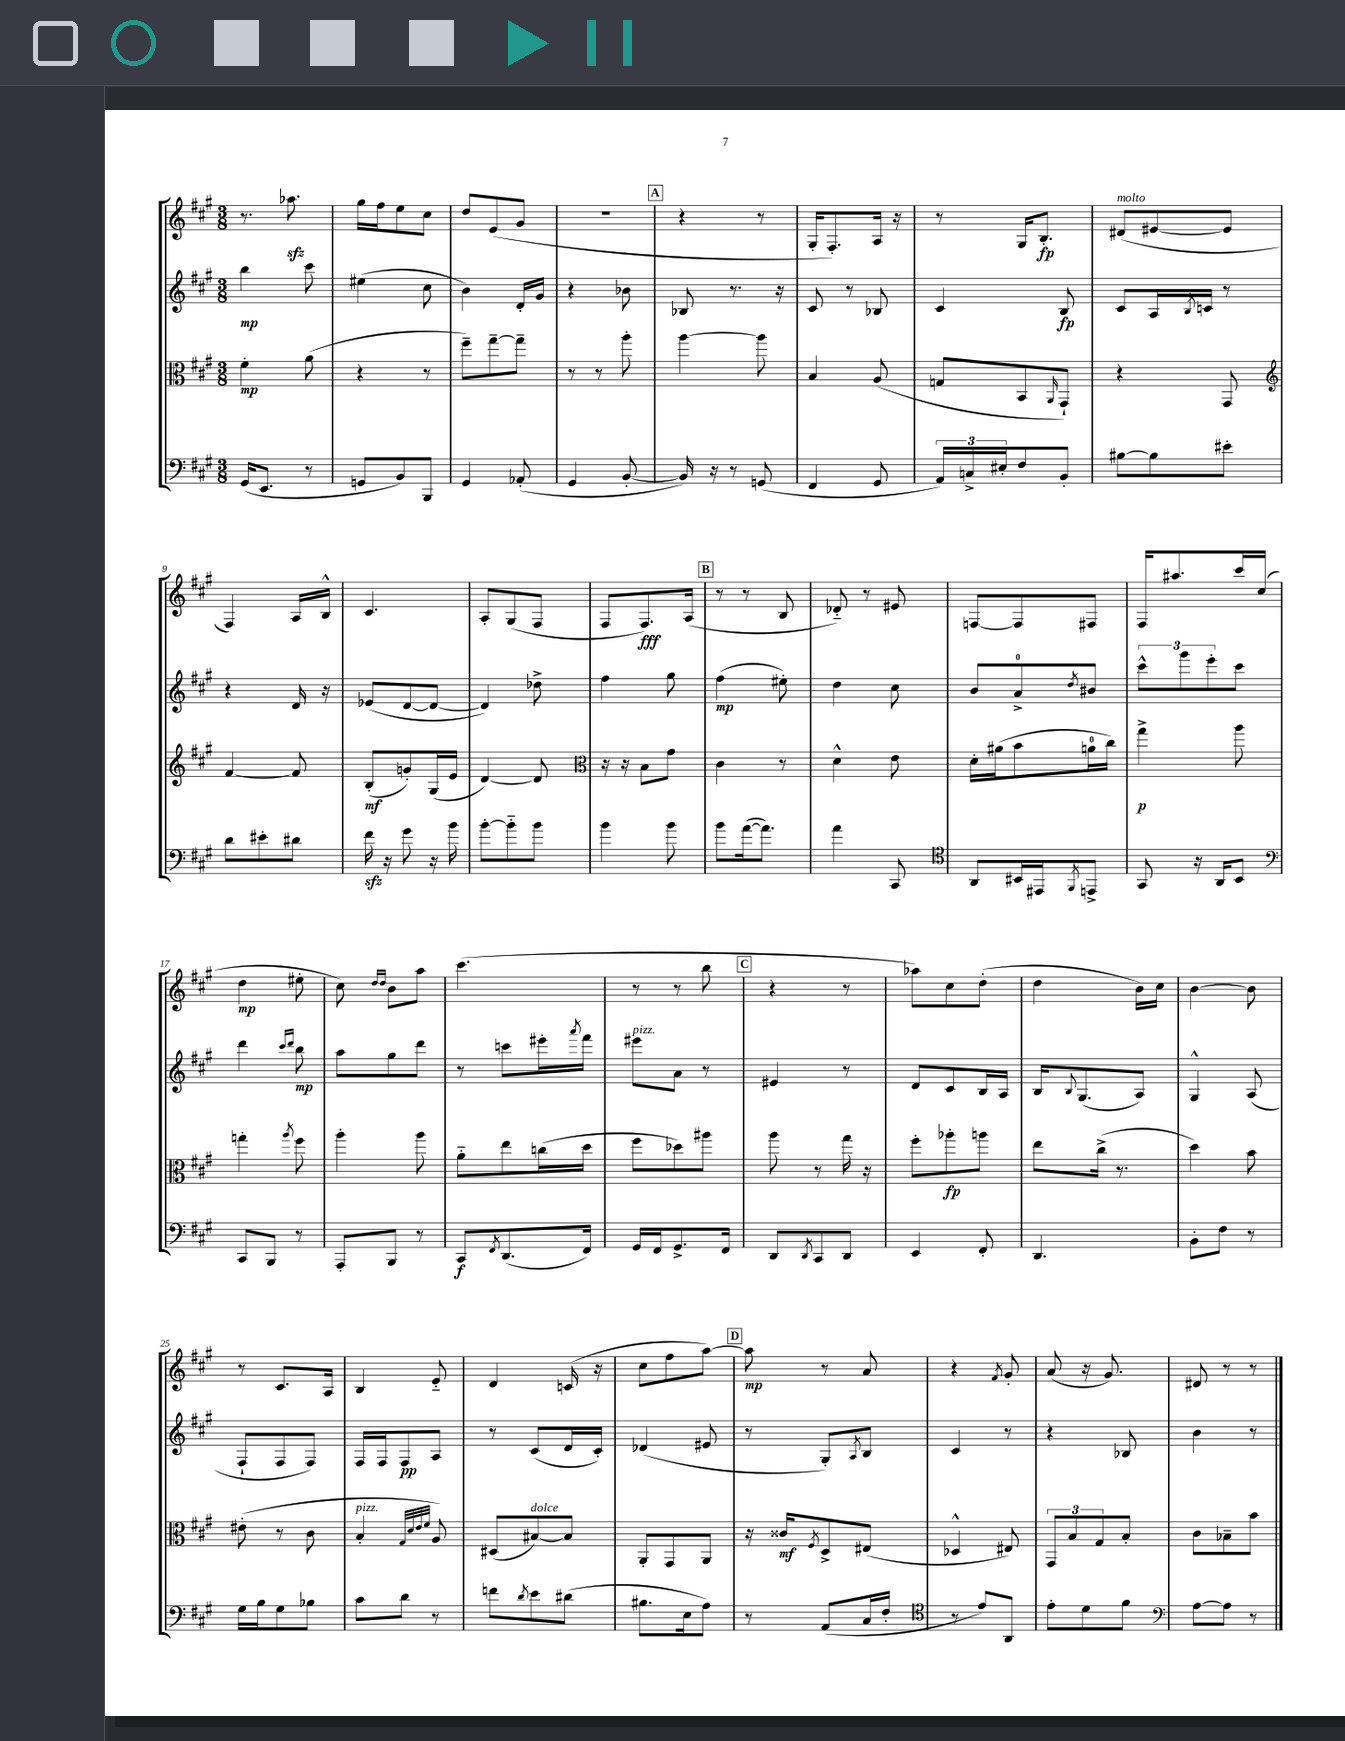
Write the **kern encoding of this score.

**kern	**dynam	**kern	**dynam	**kern	**dynam	**kern	**dynam
*part4	*part4	*part3	*part3	*part2	*part2	*part1	*part1
*staff4	*staff4	*staff3	*staff3	*staff2	*staff2	*staff1	*staff1
*clefF4	*	*clefC3	*	*clefG2	*	*clefG2	*
*k[f#c#g#]	*	*k[f#c#g#]	*	*k[f#c#g#]	*	*k[f#c#g#]	*
*M3/8	*	*M3/8	*	*M3/8	*	*M3/8	*
=1	=1	=1	=1	=1	=1	=1	=1
(16GG#/KL	.	4f#'\	mp	4bb\	mp	8.r	.
8.EE/J	.	.	.	.	.	.	.
.	.	.	.	.	.	8.aa-Xzz\	.
8r	.	(8a\	.	8ccc#\	.	.	.
=2	=2	=2	=2	=2	=2	=2	=2
8GGn/L	.	4r	.	(4ee#X\	.	16gg#\LL	.
.	.	.	.	.	.	16ff#\J	.
8BB/)	.	.	.	.	.	8ee\	.
8BBB/J	.	8r	.	8cc#\	.	8cc#\J	.
=3	=3	=3	=3	=3	=3	=3	=3
4GG#/	.	8ff#~\L)	.	4b\)	.	8dd/L	.
.	.	[8gg#~\	.	.	.	(8e/	.
(8AA-X'/	.	8gg#~\J]	.	16d'/LL	.	8g#/J	.
.	.	.	.	16g#/JJ	.	.	.
=4	=4	=4	=4	=4	=4	=4	=4
4GG#/	.	8r	.	4r	.	4.r	.
.	.	8r	.	.	.	.	.
[8BB'/	.	8aa'\	.	8b-X\	.	.	.
!!LO:REH:place=s1:t=A
=5	=5	=5	=5	=5	=5	=5	=5
16BB/])	.	[4aa\	.	8B-X/	.	4r	.
16r	.	.	.	.	.	.	.
8r	.	.	.	8.r	.	.	.
(8GGn/	.	8aa\]	.	.	.	8r	.
.	.	.	.	16r	.	.	.
=6	=6	=6	=6	=6	=6	=6	=6
4FF#/	.	4B/	.	8c#/	.	16G#'/KL	.
.	.	.	.	.	.	8.F#'/)	.
.	.	.	.	8r	.	.	.
8GG#/	.	(8A/	.	8B-X/	.	16A/Jk	.
.	.	.	.	.	.	16r	.
=7	=7	=7	=7	=7	=7	=7	=7
24AA/LL)	.	8Gn/L	.	4c#/	.	8r	.
24Cn^/	.	.	.	.	.	.	.
24E#X'/J	.	.	.	.	.	.	.
8F#/	.	8BB/	.	.	.	16G#/KL	.
.	.	.	.	.	.	8.B'/J	fp
.	.	16qqAA/	.	.	.	.	.
8BB'/J	.	8GG#`/J)	.	8B/	fp	.	.
=8	=8	=8	=8	=8	=8	=8	=8
!	!	!	!	!	!	!LO:TX:a:i:t=molto	!
[8B#X\L	.	4r	.	8c#/L	.	(8d#X/L	.
8B#\]	.	.	.	16A/L	.	[8e#X/	.
.	.	.	.	8qB/	.	.	.
.	.	.	.	16cn/JJ	.	.	.
8e#X'\J	.	8GG#/	.	8r	.	8e#/J]	.
!!LO:LB:g=z
=9	=9	=9	=9	=9	=9	=9	=9
*	*	*clefG2	*	*	*	*	*
8d\L	.	[4f#/	.	4r	.	4F#/)	.
8e#X'\	.	.	.	.	.	.	.
8d#X\J	.	8f#/]	.	16d/	.	16A/LL	.
.	.	.	.	16r	.	16B^^/JJ	.
=10	=10	=10	=10	=10	=10	=10	=10
16f#zz\	.	(8B'/L	mf	(8e-X/L	.	4.c#/	.
16r	.	.	.	.	.	.	.
8g#\	.	8gn'/)	.	[8d/	.	.	.
16r	.	(16G#/L	.	8d/J_	.	.	.
16b\	.	16e/JJ	.	.	.	.	.
=11	=11	=11	=11	=11	=11	=11	=11
[8b'\L	.	[4d/)	.	4d/])	.	8A'/L	.
8b\]	.	.	.	.	.	(8G#/	.
8b\J	.	8d/]	.	8dd-X^\	.	8F#/J	.
=12	=12	=12	=12	=12	=12	=12	=12
*	*	*clefC3	*	*	*	*	*
4b\	.	16r	.	4ff#\	.	8F#/L	.
.	.	16r	.	.	.	.	.
.	.	8B\L	.	.	.	8.F#/)	fff
8b\	.	8g#\J	.	8gg#\	.	.	.
.	.	.	.	.	.	(16A/Jk	.
!!LO:REH:place=s1:t=B
=13	=13	=13	=13	=13	=13	=13	=13
8b\L	.	4c#\	.	(4ff#\	mp	8r	.
([16a\k	.	.	.	.	.	8r	.
8.a\J])	.	.	.	.	.	.	.
.	.	8r	.	8ee#X'\)	.	8B/	.
=14	=14	=14	=14	=14	=14	=14	=14
4a\	.	4d^^\	.	4dd\	.	8d-X/)	.
.	.	.	.	.	.	8r	.
8CC#/	.	8e\	.	8cc#\	.	8e#X/	.
=15	=15	=15	=15	=15	=15	=15	=15
*clefC4	*	*	*	*	*	*	*
8AA/L	.	16d'\LL	.	8b/L	.	[8Fn/L	.
.	.	(16a#X\J	.	.	.	.	.
16BB#X/L	.	8b\	.	8a^/	.	8F/]	.
16EE#X/J	.	.	.	.	.	.	.
8qFF#/	.	.	.	8qdd/	.	.	.
8EEn^/J	.	16an\L	.	8b#X/J	.	8F#X/J	.
.	.	16cc#\JJ)	.	.	.	.	.
=16	=16	=16	=16	=16	=16	=16	=16
8GG#/	.	4gg#^\	p	12ccc#^^\L	.	16F#/KL	.
.	.	.	.	.	.	8.aa#X/	.
.	.	.	.	12ggg#\	.	.	.
16r	.	.	.	.	.	.	.
.	.	.	.	12eee'\	.	.	.
16AA/KL	.	.	.	.	.	.	.
8BB/J	.	8aa\	.	8ccc#\J	.	16ccc#/L	.
.	.	.	.	.	.	(16cc#/JJ	.
!!LO:LB:g=z
=17	=17	=17	=17	=17	=17	=17	=17
*clefF4	*	*	*	*	*	*	*
8CC#/L	.	4ggn'\	.	4ddd\	.	4dd\	mp
8BBB/J	.	.	.	.	.	.	.
.	.	.	.	16qqccc#/LL	.	.	.
.	.	8qaa/	.	16qqddd/JJ	.	.	.
8r	.	8ff#\	.	8bb\	mp	8ee#X'\	.
=18	=18	=18	=18	=18	=18	=18	=18
8AAA'/L	.	4aa'\	.	8aa\L	.	8cc#\)	.
.	.	.	.	.	.	16qqdd/LL	.
.	.	.	.	.	.	16qqdd/JJ	.
8BBB/J	.	.	.	8gg#\	.	8b\L	.
8r	.	8aa\	.	8ddd\J	.	8aa\J	.
=19	=19	=19	=19	=19	=19	=19	=19
8CC#/L	f	8a\L	.	8r	.	(4.ccc#\	.
8qFF#/	.	.	.	.	.	.	.
(8.DD/	.	8ee\	.	8cccn\L	.	.	.
.	.	(16ccn\L	.	16eee#X'\L	.	.	.
.	.	.	.	8qaaa/	.	.	.
16FF#/Jk)	.	16dd\JJ	.	16fff#\JJ	.	.	.
=20	=20	=20	=20	=20	=20	=20	=20
!	!	!	!	!LO:TX:a:i:t=pizz.	!	!	!
16GG#/LL	.	8ff#\L	.	8eee#X\L	.	8r	.
16FF#/J	.	.	.	.	.	.	.
8.GG#^/	.	8dd-X\)	.	8a\J	.	8r	.
.	.	8aa#X\J	.	8r	.	8bb\	.
16FF#/Jk	.	.	.	.	.	.	.
!!LO:REH:place=s1:t=C
=21	=21	=21	=21	=21	=21	=21	=21
8DD/L	.	8aa\	.	4e#X/	.	4r	.
8qDD/	.	.	.	.	.	.	.
8CC#/	.	8r	.	.	.	.	.
8DD/J	.	16gg#\	.	8r	.	8r	.
.	.	16r	.	.	.	.	.
=22	=22	=22	=22	=22	=22	=22	=22
4EE/	.	8ff#'\L	.	8d/L	.	8aa-X\L)	.
.	.	8aa-X'\	fp	8c#/	.	8cc#\	.
8FF#'/	.	8aan\J	.	16B/L	.	(8dd'\J	.
.	.	.	.	16A/JJ	.	.	.
=23	=23	=23	=23	=23	=23	=23	=23
4.DD/	.	8ee\L	.	16B/KL	.	4dd\	.
.	.	.	.	8qqB/	.	.	.
.	.	.	.	(8.G#/	.	.	.
.	.	(16cc#^\Jk	.	.	.	.	.
.	.	8.r	.	.	.	.	.
.	.	.	.	8A/J)	.	16b\LL)	.
.	.	.	.	.	.	16cc#\JJ	.
=24	=24	=24	=24	=24	=24	=24	=24
8BB'\L	.	4dd\)	.	4G#^^/	.	[4b\	.
8F#\J	.	.	.	.	.	.	.
8r	.	8b\	.	(8A/	.	8b\]	.
!!LO:LB:g=z
=25	=25	=25	=25	=25	=25	=25	=25
16G#\LL	.	(8e#X'\	.	8F#`/L	.	8r	.
16B\J	.	.	.	.	.	.	.
8G#\	.	8r	.	8F#/	.	8.c#/L	.
8B-X\J	.	8c#\	.	8F#/J)	.	.	.
.	.	.	.	.	.	16A/Jk	.
=26	=26	=26	=26	=26	=26	=26	=26
!	!	!LO:TX:a:i:t=pizz.	!	!	!	!	!
8c#\L	.	4B'/	.	16F#/LL	.	4B/	.
.	.	.	.	16F#/J	.	.	.
8d\J	.	.	.	8F#/	pp	.	.
.	.	32qqG#/LLL	.	.	.	.	.
.	.	32qqd/	.	.	.	.	.
.	.	32qqe/	.	.	.	.	.
.	.	32qqf#/JJJ	.	.	.	.	.
8r	.	8A/)	.	8A/J	.	8e/	.
=27	=27	=27	=27	=27	=27	=27	=27
8fn\L	.	(8D#X/L	.	8r	.	4d/	.
8qd/	.	.	.	.	.	.	.
!	!	!LO:TX:a:i:t=dolce	!	!	!	!	!
8e\	.	[8B#X/)	.	(8c#/L	.	.	.
(8d#X\J	.	8B#/J]	.	16d/L	.	(16cn/	.
.	.	.	.	16c#'/JJ)	.	16r	.
=28	=28	=28	=28	=28	=28	=28	=28
8.B#X\L	.	8AA'/L	.	(4d-X/	.	8cc#\L	.
.	.	8GG#/	.	.	.	8ff#\	.
16E\k	.	.	.	.	.	.	.
8A\J)	.	8AA/J	.	8e#X/	.	[8aa\J)	.
!!LO:REH:place=s1:t=D
=29	=29	=29	=29	=29	=29	=29	=29
8r	.	16r	.	8r	.	8aa\]	mp
.	.	16c##X/KL	mf	.	.	.	.
.	.	8qF#/	.	.	.	.	.
(8AA/L	.	8D^/	.	8G#'/L)	.	8r	.
.	.	.	.	8qA/	.	.	.
16C#/L	.	(8E#X/J	.	8B/J	.	8a/	.
16F#'/JJ	.	.	.	.	.	.	.
=30	=30	=30	=30	=30	=30	=30	=30
*clefC4	*	*	*	*	*	*	*
8r	.	4D-X^^/	.	4c#/	.	4r	.
8e/L)	.	.	.	.	.	.	.
.	.	.	.	.	.	8qf#/	.
8AA/J	.	8E#X/)	.	8r	.	8g#'/	.
=31	=31	=31	=31	=31	=31	=31	=31
8e'\L	.	12GG#/L	.	4r	.	(8a/	.
.	.	12B/	.	.	.	.	.
8d\	.	.	.	.	.	16r	.
.	.	12G#/	.	.	.	.	.
.	.	.	.	.	.	8.g#/)	.
8f#\J	.	8B'/J	.	8B-X/	.	.	.
=32	=32	=32	=32	=32	=32	=32	=32
*clefF4	*	*	*	*	*	*	*
[8A\L	.	8c#\L	.	4b\	.	8d#X/	.
8A\J]	.	8B-X~\	.	.	.	8r	.
8r	.	8b\J	.	8r	.	8r	.
==	==	==	==	==	==	==	==
*-	*-	*-	*-	*-	*-	*-	*-
